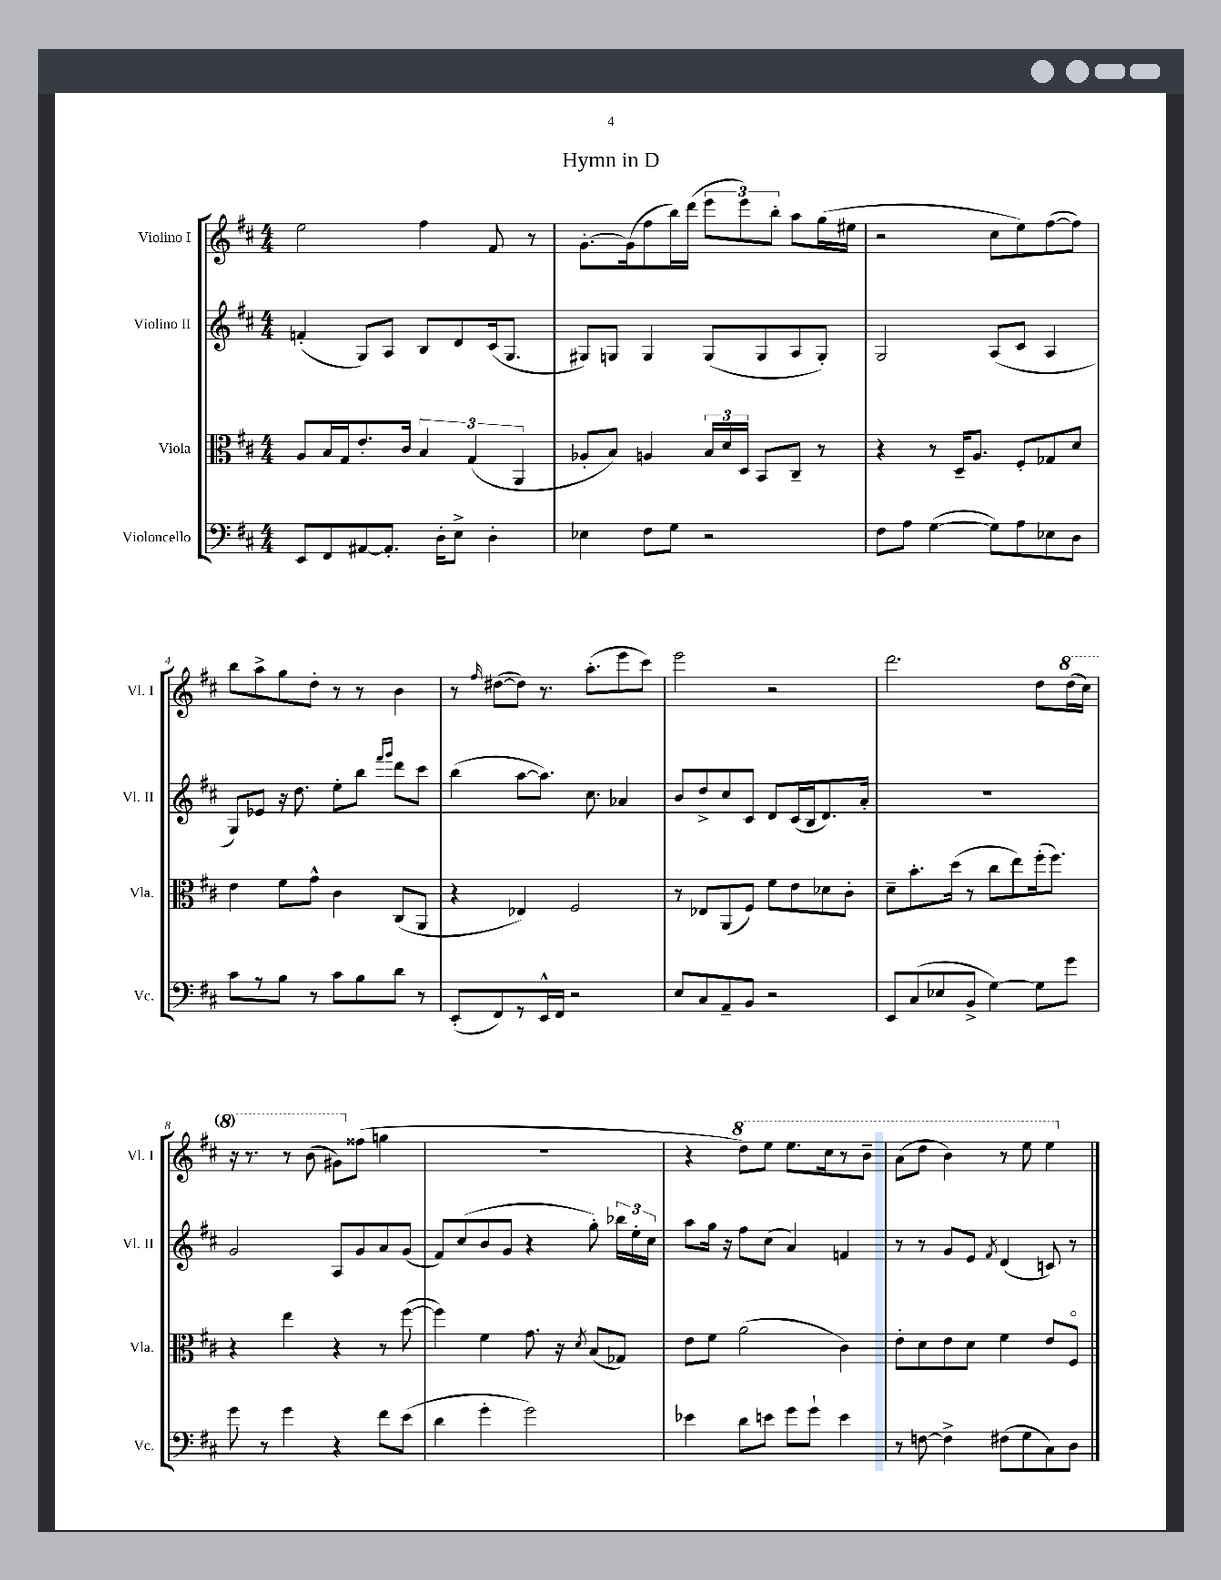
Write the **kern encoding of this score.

**kern	**kern	**kern	**kern
*staff4	*staff3	*staff2	*staff1
*clefF4	*clefC3	*clefG2	*clefG2
*k[f#c#]	*k[f#c#]	*k[f#c#]	*k[f#c#]
*M4/4	*M4/4	*M4/4	*M4/4
8EE	8A	(4f'	2ee
8FF#	16B	.	.
.	16G	.	.
[8AA#	8.e'	8G)	.
8.AA#']	.	8A	.
.	16c#	.	.
.	6B	8B	4ff#
16D'	.	.	.
8E^	.	8d	.
.	(6G	.	.
4D'	.	(16c#	8f#
.	.	8.G	.
.	6AA	.	.
.	.	.	8r
=	=	=	=
4E-	8A-'	8G#)	[8.g'
.	8B)	8G	.
.	.	.	(16g]
8F#	4A	4G	8ff#
8G	.	.	16bb)
.	.	.	(16ddd
2r	24B	(8G	12eee
.	24d	.	.
.	24D	.	12eee)
.	8BB	8G	.
.	.	.	12bb'
.	8C#~	8A	8aa
.	8r	8G')	(16gg
.	.	.	16ee#
=	=	=	=
8F#	4r	2G	2r
8A	.	.	.
([4G	8r	.	.
.	16D~	.	.
.	8.A	.	.
8G])	.	(8A	8cc#
8A	8F#'	8c#	8ee)
8E-	8G-	4A	([8ff#
8D	8d	.	8ff#])
=	=	=	=
8c#	4e	8G)	8bb
8r	.	8e-	8aa^
8B	8f#	16r	8gg
.	.	8.dd	.
8r	8g^^	.	8dd'
8c#	4c#	8ee'	8r
8B	.	8bb	8r
.	.	16qqfff#	.
.	.	16qqggg	.
8d	(8C#	8ddd	4b
8r	8AA	8ccc#	.
=	=	=	=
(8EE'	4r	(4bb	8r
.	.	.	16qqff#
8FF#)	.	.	([8dd#
8r	4E-)	[8aa	8dd#])
16EE^^	.	8.aa])	8.r
16FF#	.	.	.
2r	2F#	.	.
.	.	8.cc#	(8.aa'
.	.	4a-	8eee
.	.	.	8ccc#)
=	=	=	=
8E	8r	8b	2eee
8C#	8E-	8dd^	.
8AA~	(8AA	8cc#	.
8BB	8F#)	8c#	.
2r	8f#	8d	2r
.	8e	(16c#	.
.	.	16B	.
.	8d-	8.d)	.
.	8c#'	.	.
.	.	16a'	.
=	=	=	=
8EE	8d~	1r	2.ddd
(8C#	8.b'	.	.
8E-	.	.	.
.	(16dd	.	.
8BB^	8r	.	.
[4G)	8cc#	.	.
.	8ee)	.	.
8G]	(16ff#'	.	8dd
.	8.ff#)	.	.
8g	.	.	(16ddd
.	.	.	16ccc#)
=	=	=	=
8g	4r	2g	16r
.	.	.	8.r
8r	.	.	.
4g	4ee	.	8r
.	.	.	(8bb
4r	4r	8A	8gg#)
.	.	8g	(8ff##
8f#	8r	8a	4gg
(8e	([8ff#	(8g	.
=	=	=	=
4d	4ff#])	8f#)	1r
.	.	(8cc#	.
4g'	4f#	8b	.
.	.	8g	.
2g)	8.g	4r	.
.	16r	.	.
.	8qd	.	.
.	(8B	8gg')	.
.	8G-)	24bb-	.
.	.	24ee'	.
.	.	24cc#	.
=	=	=	=
4e-	8e	8aa	4r
.	8f#	16gg	.
.	.	16r	.
8d	(2a	8ff#	8ddd)
8e	.	(8cc#	8eee
8g	.	4a)	8.eee
8g`	.	.	.
.	.	.	16ccc#
4e	4c#)	4f	8r
.	.	.	8bb~
=	=	=	=
8r	8e'	8r	(8aa
[8F	8d	8r	8ddd
4F^]	8e	8g	4bb)
.	8d	8e	.
.	.	8qf#	.
(8F#	4f#	(4d	8r
8G	.	.	8eee
8C#)	8e	8c)	4eee
8D	8F#o	8r	.
==	==	==	==
*-	*-	*-	*-
